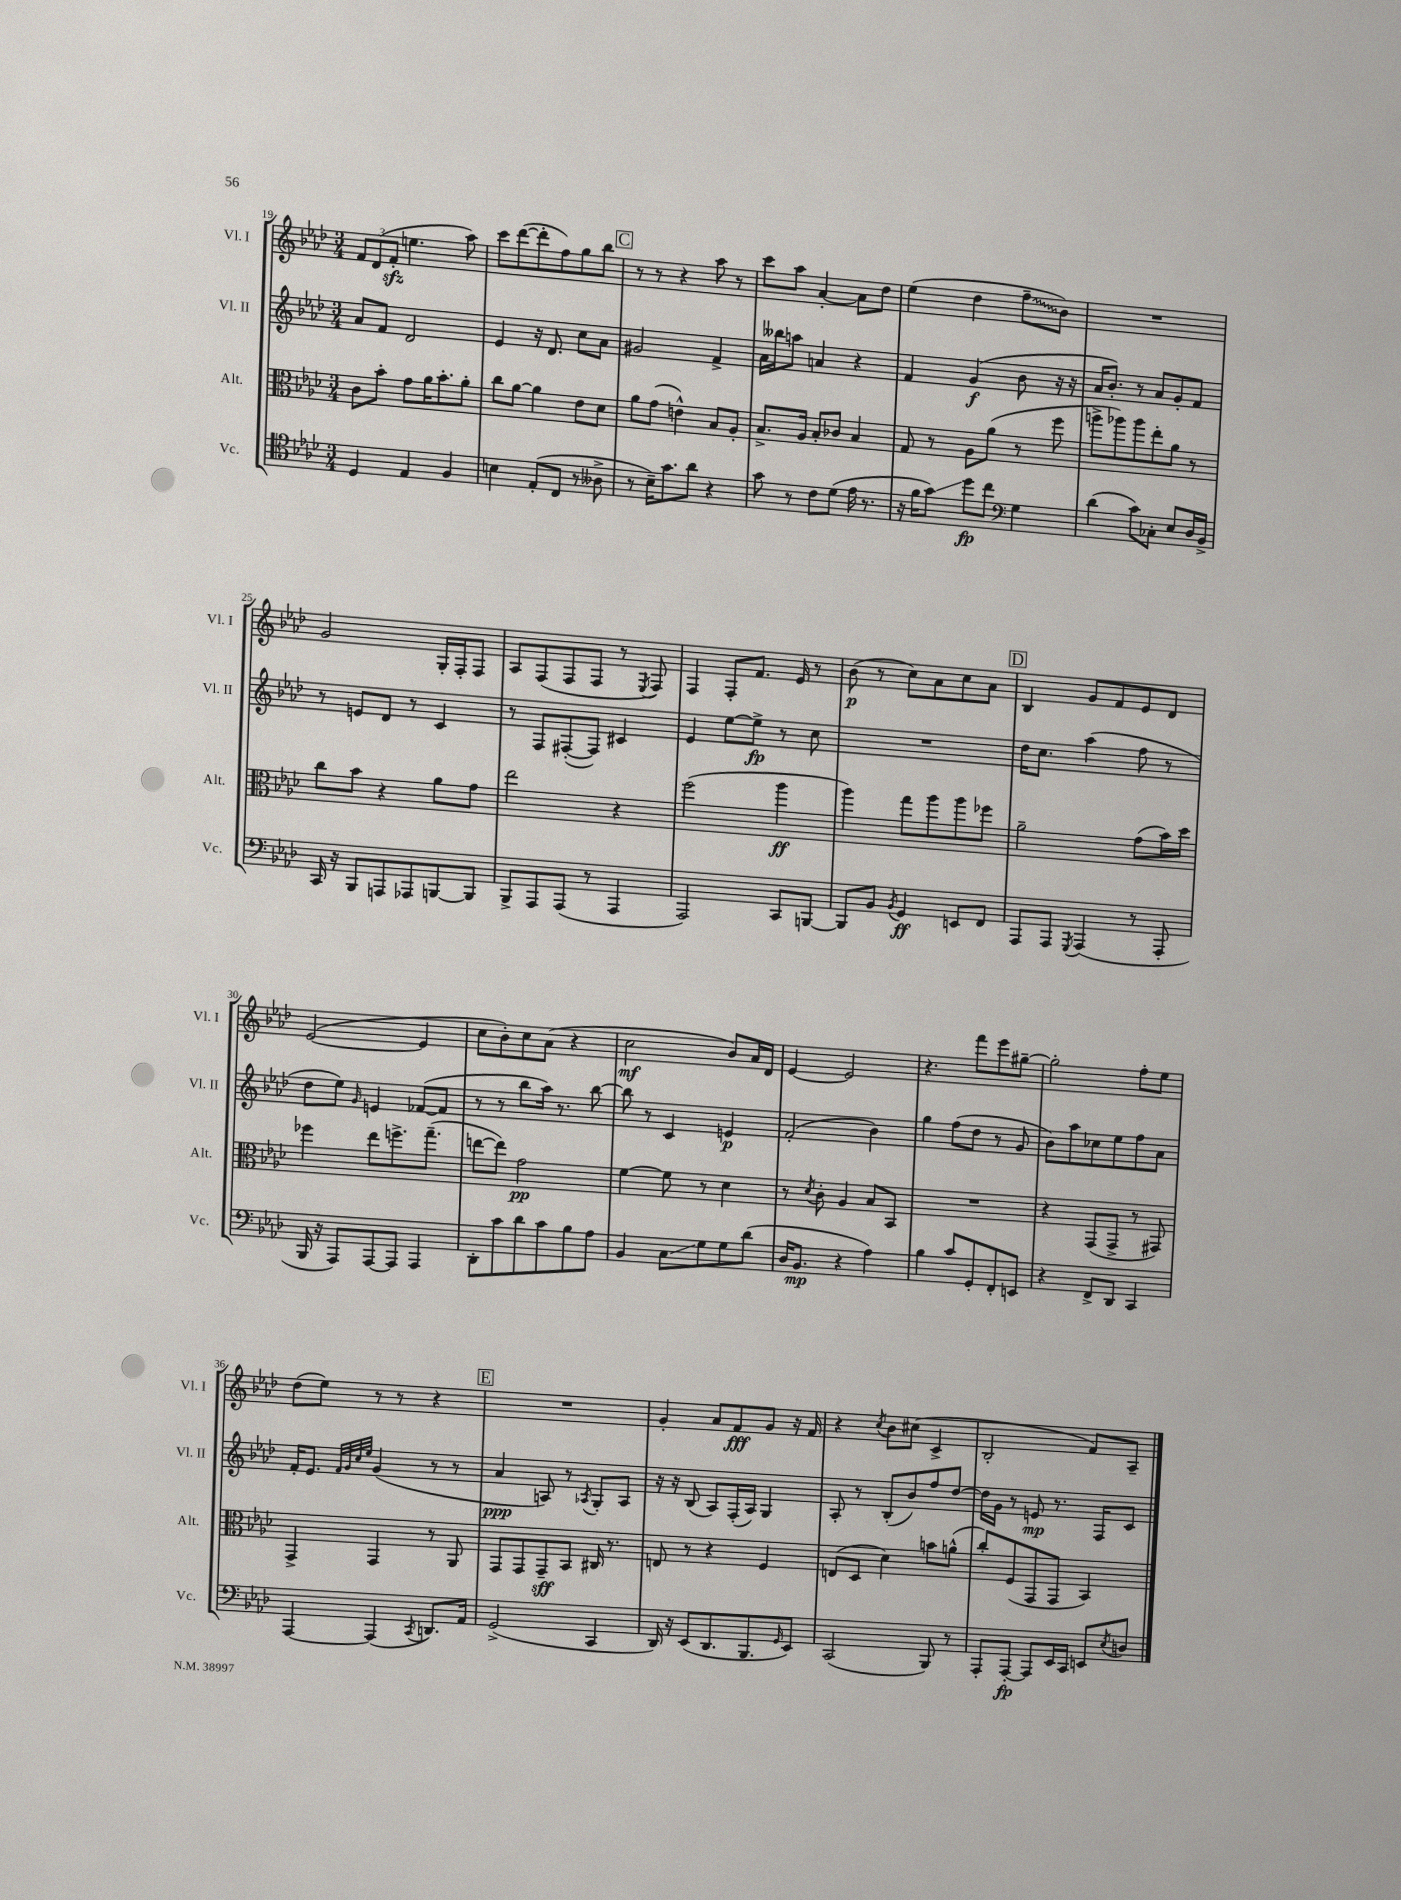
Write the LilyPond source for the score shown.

<<
\new StaffGroup <<
\new Staff = "s0" \with { instrumentName = "Vl. I" shortInstrumentName = "Vl. I" } {
    \clef treble \key aes \major \numericTimeSignature \time 3/4
    \tuplet 3/2 { f'8 des'8( f'8-.\sfz } e''4. aes''8) |
    c'''8 des'''8~( des'''8-. f''8) g''8 bes''8 |
    \mark \markup { \box "C" } r8 r8 r4 aes''8 r8 |
    c'''8 aes''8 aes'4~-. aes'8 des''8 |
    ees''4( des''4 \once \override Glissando.style = #'zigzag f''8--\glissando bes'8) |
    R2. |
    g'2 g16-. f16-. f8 |
    aes8 f8( f8 f8 r8 \acciaccatura { ees8 } f8) |
    f4 f8-. f'8. ees'16 r8 |
    bes'8\p( r8 c''8) aes'8 c''8 aes'8 |
    \mark \markup { \box "D" } bes4 g'8 f'8 ees'8 des'8 |
    ees'2~( ees'4 |
    c''8 bes'8-.) c''8 aes'8( r4 |
    c''2\mf bes'8) aes'16 des'16 |
    ees'4~ ees'2 |
    r4. f'''8 ees'''8 gis''8~-- |
    gis''2-. f''8-. ees''8 |
    des''8( ees''8) r8 r8 r4 |
    \mark \markup { \box "E" } R2. |
    g'4-. aes'8 f'8\fff g'8 r16 f'16 |
    r4 \acciaccatura { c''8 } bes'8 cis''8( c'4-> |
    bes2-. f'8) aes8-- \bar "|." |
}
\new Staff = "s1" \with { instrumentName = "Vl. II" shortInstrumentName = "Vl. II" } {
    \clef treble \key aes \major \numericTimeSignature \time 3/4
    aes'8 f'8 des'2 |
    ees'4 r16 des'8. c''8 aes'8 |
    \mark \markup { \box "C" } gis'2 f'4-> |
    aes'16 beses''16 a''8 a'4 r4 |
    f'4 g'4\f( bes'8 r16 r16 |
    aes'16 bes'8.-.) r8 aes'8 g'8-. f'8 |
    r8 e'8 des'8 r8 c'4 |
    r8 f8 fis8~-.( fis8) cis'4 |
    ees'4 ees''8~ ees''8->\fp r8 c''8 |
    R2. |
    \mark \markup { \box "D" } des''16 c''8. aes''4( f''8 r8 |
    des''8 ees''8) \grace { g'16 } e'4 fes'8~( fes'8 |
    r8 r8 bes''8 aes''16) r8. bes''8~ |
    bes''8 r8 c'4 e'4\p |
    f'2-.( bes'4) |
    g''4 f''8( des''8 r8 g'8 |
    bes'8) aes''8 ces''8 ees''8 f''8 aes'8 |
    f'16-. ees'8. \grace { f'32 g'32 c''32 ees''32 } g'4( r8 r8 |
    \mark \markup { \box "E" } aes'4\ppp a8) r8 \acciaccatura { aes8 } g8-. aes8 |
    r16 r16 bes8( aes8) f16-.( aes16) g4 |
    aes8-. r8 bes8-.( bes'8) f''8 des''8~ |
    des''16 g'16 r8 e'8\mp r8. f16 c'8 \bar "|." |
}
\new Staff = "s2" \with { instrumentName = "Alt." shortInstrumentName = "Alt." } {
    \clef alto \key aes \major \numericTimeSignature \time 3/4
    c'8 bes'8-. g'8 aes'16 bes'8.-. aes'8-. |
    c''8 aes'8~ aes'4 ees'8 des'8 |
    \mark \markup { \box "C" } aes'8 g'8( e'4-^) bes8 aes8-. |
    bes8.-> aes16 bes8-. ces'8 bes4 |
    g8 r8 aes8 aes'8( r8 f''8 |
    a''8-> aes''8) aes''8 ees''8-. aes'8 r8 |
    c''8 bes'8 r4 aes'8 g'8 |
    ees''2 r4 |
    f''2( aes''4\ff |
    aes''4) g''8 aes''8 aes''8 fes''8 |
    \mark \markup { \box "D" } aes'2-- g'8( bes'16) des''16 |
    fes''4 ees''8 f''8.-> g''8.--( |
    e''8~ e''8) g'2\pp |
    f'4~ f'8 r8 des'4 |
    r8 \acciaccatura { des'8 } c'8-. aes4 bes8 bes,8 |
    R2. |
    r4 g,8( g,8-> r8 gis,8) |
    g,4-> g,4 r8 aes,8 |
    \mark \markup { \box "E" } g,8 g,8 g,8--\sff bes,8 cis16 r8. |
    e8 r8 r4 f4 |
    e8( des8 des'4) b'8 a'8-^( |
    c''8-.) f8( g,8 g,8 bes,4) \bar "|." |
}
\new Staff = "s3" \with { instrumentName = "Vc." shortInstrumentName = "Vc." } {
    \clef tenor \key aes \major \numericTimeSignature \time 3/4
    des4 ees4 f4 |
    b4 ees8-.( c8 r8 aeses8-> |
    \mark \markup { \box "C" } r8 bes16--) g'8. aes'8 r4 |
    g'8 r8 c'8 des'8( ees'16 r8. |
    r16 f'16 g'8\glissando) des''8\fp c''8 \clef bass g4 |
    des'4( c'8) ces8-. ees8 des16 bes,16-> |
    c,16 r16 bes,,8 a,,8 aes,,8 b,,8~ b,,8 |
    bes,,8-> aes,,8 aes,,8( r8 aes,,4 |
    aes,,2) c,8 b,,8~ |
    b,,8 bes,8 \acciaccatura { bes,8 } g,4\ff e,8 f,8 |
    \mark \markup { \box "D" } aes,,8 aes,,8 \acciaccatura { g,,8 } aes,,4( r8 aes,,8-. |
    bes,,16 r16 aes,,8) aes,,8~ aes,,8 aes,,4 |
    des,8-. c'8 des'8 c'8 bes8 aes8 |
    bes,4 c8\glissando g8 g8 des'8( |
    des16 bes,8.\mp r4 aes4) |
    bes4 c'8 g,8-. f,8-. e,8 |
    r4 f,8-> des,8 c,4 |
    aes,,4~ aes,,4( \acciaccatura { c,8 } d,8.) aes,16 |
    \mark \markup { \box "E" } g,2->( c,4 |
    des,16) r16 ees,8( des,8. bes,,8. \grace { g,16 } ees,8) |
    c,2( bes,,8) r8 |
    aes,,8-. aes,,8~-.\fp aes,,8 ees,16 c,16 e,8 \acciaccatura { ees8 } d8 \bar "|." |
}
>>
>>
\layout { \context { \Score currentBarNumber = #19 } }
